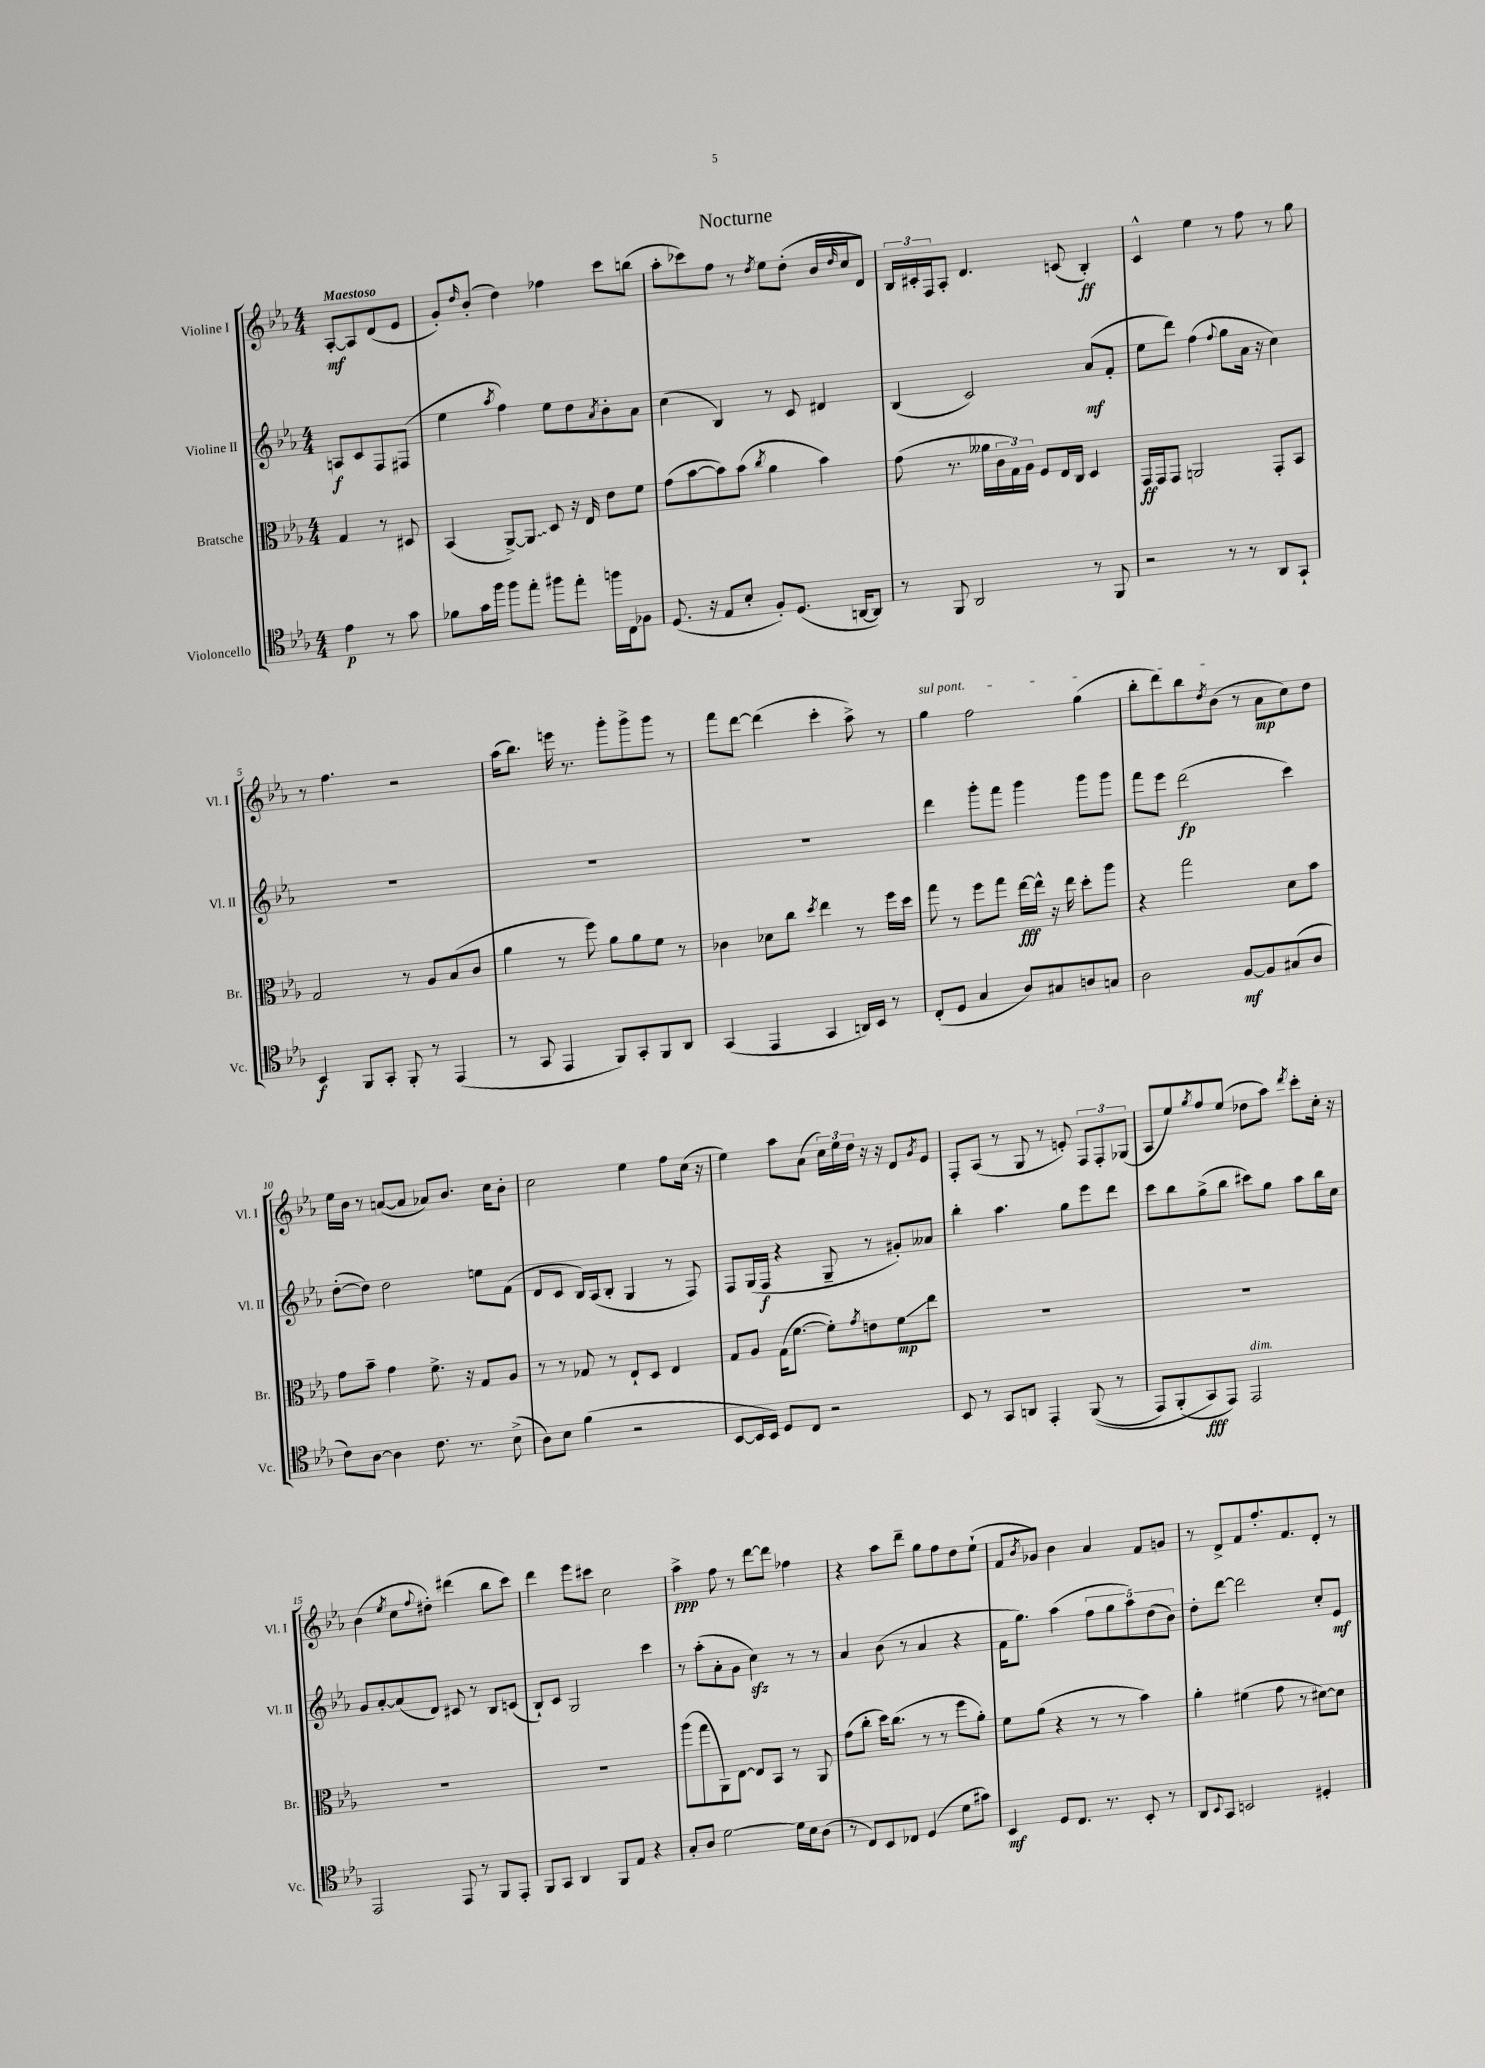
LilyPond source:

\header { title = "Nocturne" }
<<
\new StaffGroup <<
\new Staff = "s0" \with { instrumentName = "Violine I" shortInstrumentName = "Vl. I" } {
    \clef treble \key ees \major \numericTimeSignature \time 4/4 \partial 2 \tempo "Maestoso"
    aes8~-.\mf aes8 d'8( ees'8 |
    g'8-.) \grace { d''16 } bes'8-.( d''4) fes''4 c'''8 b''8( |
    aes''8-. ces'''8) f''8 r8 \acciaccatura { d''8 } ees''8 d''8-.( bes'16 \grace { d''16 } c''16 d'8) |
    \tuplet 3/2 { bes16 cis'16-. f16 } aes8-. d'4. c'8( bes4-.\ff) |
    c'4-^ ees''4 r8 f''8 r8 g''8 |
    r8 f''4. r2 |
    aes''16( bes''8.) e'''16 r8. g'''8-. g'''8-> g'''8 r8 |
    f'''8 d'''8~ d'''4( c'''4-. aes''8->) r8 |
    \once \override TextSpanner.bound-details.left.text = \markup { \italic "sul pont." } g''4\startTextSpan f''2 g''4( |
    bes''8-. d'''8) bes''8 \acciaccatura { d''8 } bes'8\stopTextSpan( r8 aes'8\mp c''8) d''8 |
    ees''16 bes'16 r8 a'8~( a'8 aes'8) bes'8. c''16 bes'8-. |
    c''2 ees''4 f''8 c''16( r16 |
    ees''4) aes''8 aes'8( \tuplet 3/2 { c''16) ees''16 d''16 } r16 r16 d'8 \acciaccatura { g'8 } ees'8 |
    f8-. aes8( r8 g8 r8 e'8-.) \tuplet 3/2 { f8 f8-. ges8( } |
    aes8 ees''8) \acciaccatura { g''8 } f''8 ees''8( des''8 aes''8) \acciaccatura { d'''8 } c'''8-. c''16-. r16 |
    bes'4( \acciaccatura { ees''8 } c''8 \appoggiatura { f''8 } dis''8-.) dis'''4( bes''8 c'''8) |
    d'''4 ees'''8 cis'''8 c''2 |
    aes''4->\ppp f''8 r8 d'''8~ d'''8 fes''4 |
    r4 aes''8 d'''8-- g''8 f''8 d''8 ees''8-!( |
    f'8 \acciaccatura { bes'8 } ges'8) bes'4 aes'4 f'8 g'8 |
    r8 d'8-> f'8 f''8.-. f'8. d'8-. r8 \bar "|." |
}
\new Staff = "s1" \with { instrumentName = "Violine II" shortInstrumentName = "Vl. II" } {
    \clef treble \key ees \major \numericTimeSignature \time 4/4 \partial 2
    a8\f c'8 f8 fis8( |
    ees''4 \acciaccatura { aes''8 } f''4) ees''8 d''8 \acciaccatura { aes'8 } bes'8-. aes'8 |
    c''4( bes4) r8 c'8 dis'4 |
    bes4( c'2) aes'8\mf( f'8-. |
    ees''8 d'''8) f''4( \appoggiatura { f''8 } g''8 aes'16 r16 c''4) |
    R1 |
    R1 |
    R1 |
    d'''4 g'''8-. f'''8 g'''4 g'''8 g'''8 |
    f'''8 ees'''8 d'''2\fp( c'''4) |
    d''8~-.( d''8) d''2 e''8 f'8( |
    d'8 c'8 bes16) aes16( bes8-. g4 r8 f8) |
    f8 g16( f16\f r4 g8-- r8 gis'8-.) aeses'8 |
    bes''4-. aes''4. g''8 ees'''8 d'''8 |
    c'''8 bes''8 g''8->( bes''8 cis'''8) g''8 aes''8 bes''16 c''16 |
    g'8 aes'8~-. aes'8( d'8) cis'8 r8 bes8 c'8( |
    bes8-!) c'8 g2 c'''4 |
    r8 aes''8-.( aes'8-. g'8 c''4\sfz) r8 r8 |
    aes'4 bes'8( r8 aes'4 r4 |
    f'16 g''8.) aes''4( \tuplet 5/4 { f''8 g''8 aes''8) d''8( bes'8) } |
    d''8-. d'''8~ d'''2 c''8-. ees'8\mf \bar "|." |
}
\new Staff = "s2" \with { instrumentName = "Bratsche" shortInstrumentName = "Br." } {
    \clef alto \key ees \major \numericTimeSignature \time 4/4 \partial 2
    g4 r8 dis8 |
    bes,4( aes,8~->) \once \override Glissando.style = #'zigzag aes,8\glissando d8 r16 ees16 ees'8 f'8 |
    g'8( bes'8~ bes'8) bes'8( \acciaccatura { c''8 } aes'4 bes'4) |
    g'8( r8. aeses'16 \tuplet 3/2 { c'16 g16) aes16 } f8 ees16 c16 d4 |
    g,16\ff g,16 g,8 a,2 g,8-. bes,8 |
    g2 r8 aes8 bes8( c'8 |
    aes'4 r8 f''8) aes'8 aes'8 f'8 r8 |
    ces'4 des'8 c''8 \acciaccatura { d''8 } ees''4 r8 f''16 d''16 |
    g''8 r8 f''8 g''8 ees''16~\fff ees''16-^ r16 ees''16 d''8-. aes''8 |
    r4 g''2 d'8 bes'8 |
    g'8 bes'8-- g'4 f'8.-> r16 g8 aes8 |
    r8 r8 ges8 r8 ees8-! d8 ees4 |
    g8 aes8 g16( f'8.~ f'8-.) \acciaccatura { g'8 } e'8 f'8\glissando\mp ees''8 |
    R1 |
    R1 |
    R1 |
    R1 |
    aes''8( g''8 aes,8) ees8~ ees8 bes,8 r8 aes,8 |
    g'8( c''8-. d''16) c''8.( r8 r8 f''8 aes'8-.) |
    f'8 aes'8( r4 r8 r8 bes'4) |
    aes'4-. fis'4( g'8 r8 dis'8~) dis'8 \bar "|." |
}
\new Staff = "s3" \with { instrumentName = "Violoncello" shortInstrumentName = "Vc." } {
    \clef tenor \key ees \major \numericTimeSignature \time 4/4 \partial 2
    ees'4\p r8 g'8 |
    fes'8 g'16 f''16 f''8 ees''8-. fis''8 ees''8-. f''16 c16 fes8 |
    d8.( r16 ees8 bes8-. f8-.) d8.( a,16~ a,8) |
    r8 f,8 aes,2 r8 f,8 |
    r2 r8 r8 aes,8 g,8-! |
    bes,4\f f,8 g,8-. f,8-. r8 ees,4( |
    r8 g,8 ees,4 f,8) g,8-. f,8 aes,8 |
    g,4( ees,4 g,4 a,16) bes,16 r8 |
    c8-.( d8 g4 aes8) gis8 a8 g8 |
    aes2 f8~\mf f8 gis8( aes8 |
    c'8) aes8~ aes4 c'8. r8. bes8->( |
    aes8) bes8 f'4( r2 |
    bes,8~ bes,16 bes,16) d8 c8 r2 |
    bes,8 r8 g,8 a,8 ees,4-. f,8(\( r8 |
    ees,8) f,8-.( g,8\fff\) ees,8) ees,2^\markup { \italic "dim." } |
    ees,2 ees,8 r8 f,8 ees,8-. |
    f,8 g,8 aes,4 f,8 ees8 r4 |
    g8-. aes8 d'2~ d'16 bes16 aes8( |
    r8 c8) bes,8 ces8 d4( d'8 gis'8) |
    bes,4\mf d8 c8. r8. bes,8-. r8 |
    aes,8 \appoggiatura { bes,8 } g,8 b,2 dis4-. \bar "|." |
}
>>
>>
